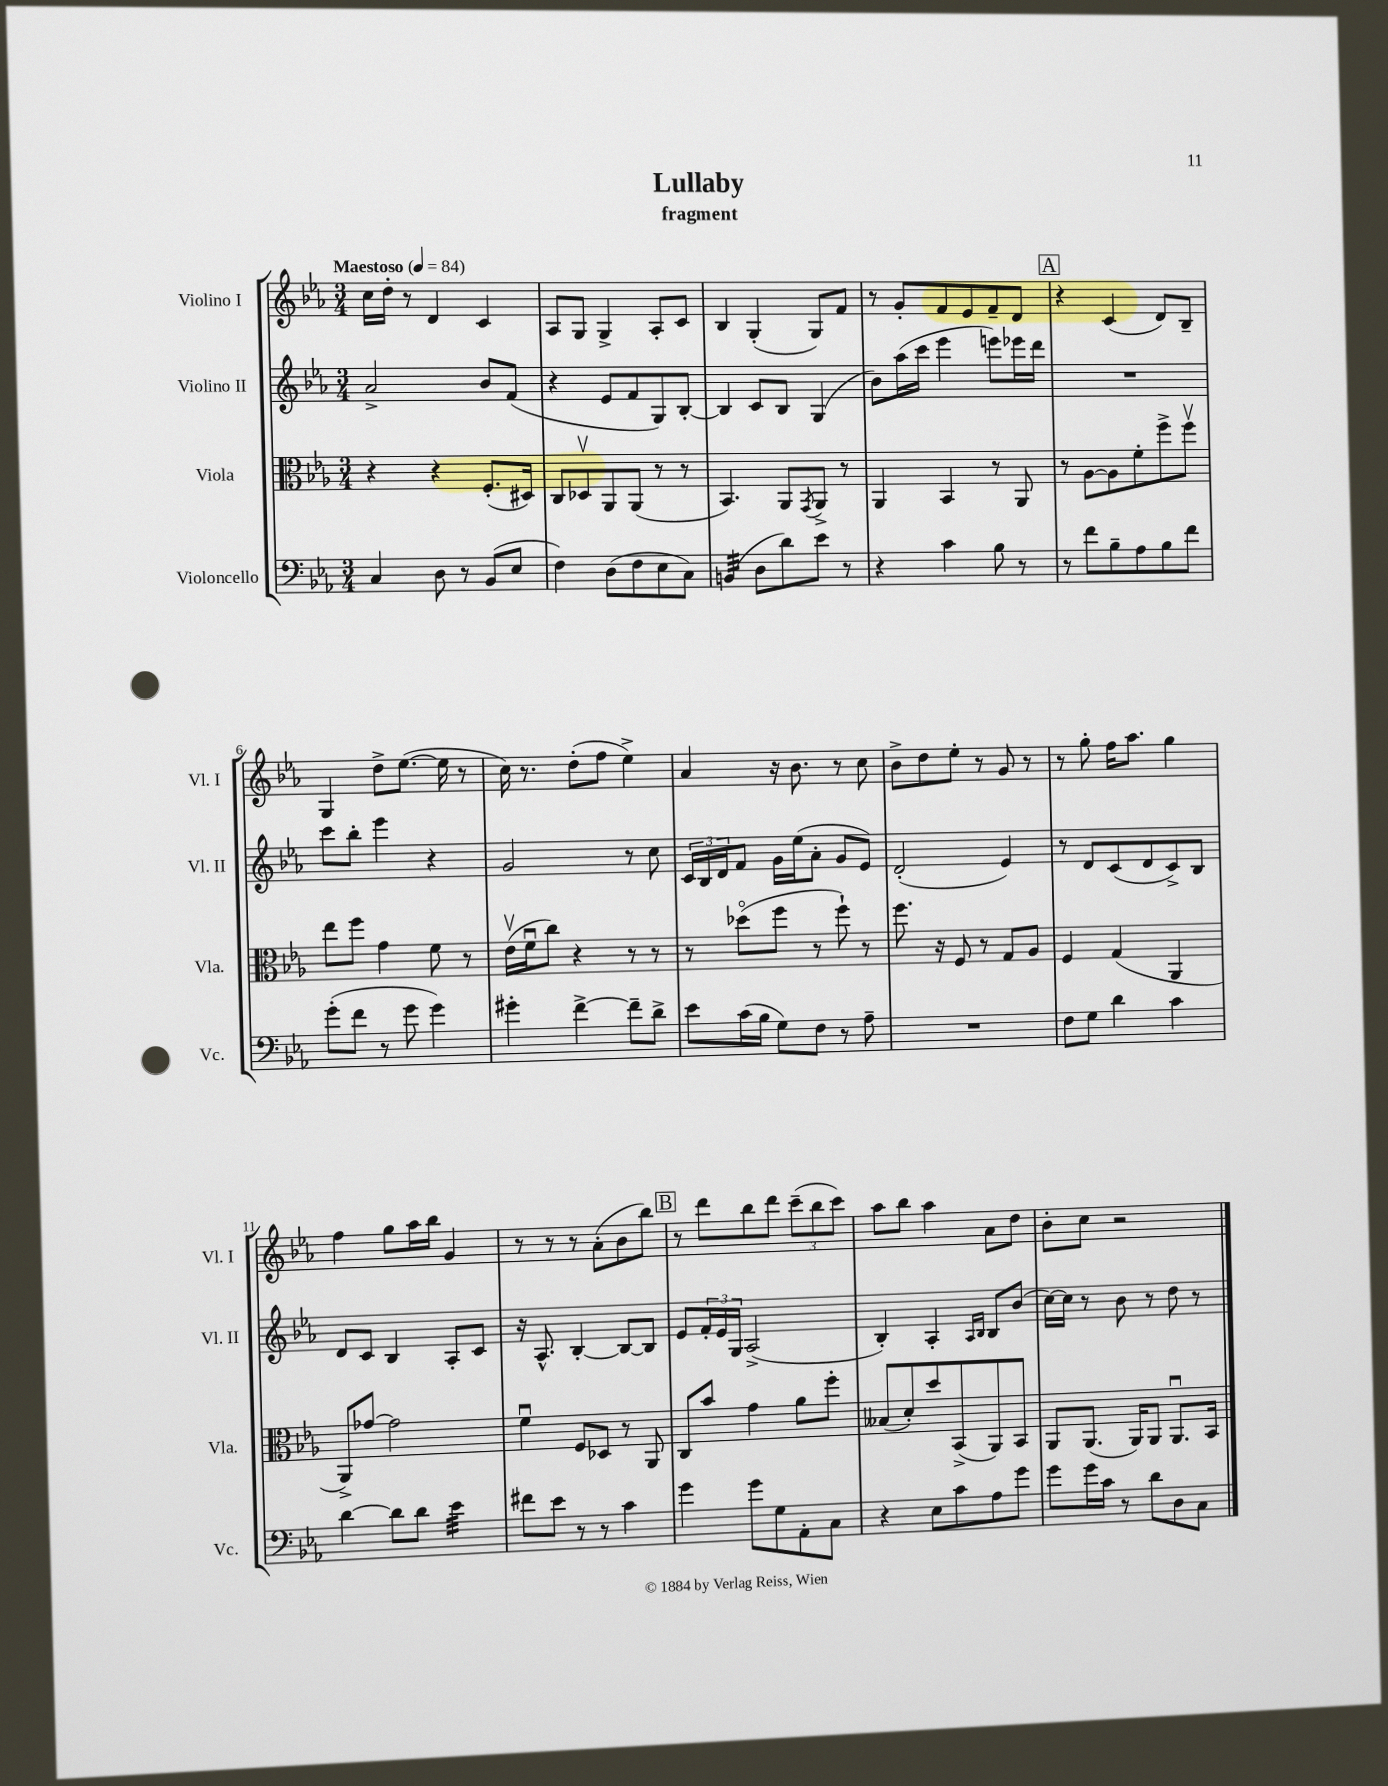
\header { title = "Lullaby" subtitle = "fragment" }
<<
\new StaffGroup <<
\new Staff = "s0" \with { instrumentName = "Violino I" shortInstrumentName = "Vl. I" } {
    \clef treble \key ees \major \numericTimeSignature \time 3/4 \tempo "Maestoso" 4 = 84
    c''16 d''16-. r8 d'4 c'4 |
    aes8 g8 g4-> aes8-. c'8 |
    bes4 g4-.( g8) f'8 |
    r8 g'8-. f'8 ees'8 f'8-- d'8 |
    \mark \markup { \box "A" } r4 c'4( d'8) bes8-- |
    g4 d''8-> ees''8.~( ees''16 r8 |
    c''16) r8. d''8-.( f''8 ees''4->) |
    aes'4 r16 bes'8. r8 c''8 |
    bes'8-> d''8 ees''8-. r8 g'8 r8 |
    r8 g''8-. f''16 aes''8. g''4 |
    f''4 g''8 aes''16 bes''16 g'4 |
    r8 r8 r8 aes'8-.( bes'8 bes''8) |
    \mark \markup { \box "B" } r8 d'''8 bes''8 d'''8 \tuplet 3/2 { c'''8--( bes''8 c'''8) } |
    aes''8 bes''8 aes''4 aes'8 d''8 |
    bes'8-. c''8 r2 \bar "|." |
}
\new Staff = "s1" \with { instrumentName = "Violino II" shortInstrumentName = "Vl. II" } {
    \clef treble \key ees \major \numericTimeSignature \time 3/4
    aes'2-> bes'8 f'8( |
    r4 ees'8 f'8 g8) bes8~-. |
    bes4 c'8 bes8 g4( |
    bes'8) aes''16( c'''16 ees'''4 e'''8) ees'''16 d'''16 |
    \mark \markup { \box "A" } R2. |
    c'''8 bes''8-. ees'''4 r4 |
    g'2 r8 c''8 |
    \tuplet 3/2 { c'16 bes16 d'16 } f'8 g'16 ees''16( aes'8-. g'8 ees'8) |
    d'2-.( ees'4) |
    r8 d'8 c'8( d'8 c'8->) bes8 |
    d'8 c'8 bes4 aes8-. c'8 |
    r16 aes8.-^ bes4~-. bes8~ bes8 |
    \mark \markup { \box "B" } ees'8 \tuplet 3/2 { f'16-. ees'16 g16 } aes2->( |
    bes4-.) aes4-. \grace { aes16 bes16 } bes8 bes'8( |
    c''16~) c''16 r8 bes'8 r8 d''8 r8 \bar "|." |
}
\new Staff = "s2" \with { instrumentName = "Viola" shortInstrumentName = "Vla." } {
    \clef alto \key ees \major \numericTimeSignature \time 3/4
    r4 r4 f8.-.( dis16) |
    c8 des8\upbow aes,8 aes,8( r8 r8 |
    bes,4.) aes,8 \acciaccatura { g,8 } aes,8-> r8 |
    aes,4 bes,4 r8 aes,8 |
    \mark \markup { \box "A" } r8 aes8~ aes8 f'8-. f''8-> f''8\upbow |
    ees''8 f''8 g'4 f'8 r8 |
    ees'16\upbow( f'16\downbow c''8) r4 r8 r8 |
    r8 des''8\flageolet( f''8 r8 f''8-!) r8 |
    f''8. r16 f8 r8 g8 aes8 |
    f4 g4( aes,4 |
    aes,8->) ges'8~ ges'2 |
    f'4\downbow f8 des8 r8 aes,8 |
    \mark \markup { \box "B" } c8 bes'8 g'4 aes'8 f''8-. |
    beses8( d'8-.) d''8 bes,8->( aes,8) bes,8 |
    aes,8 aes,8.( aes,16) aes,8 aes,8.\downbow bes,16 \bar "|." |
}
\new Staff = "s3" \with { instrumentName = "Violoncello" shortInstrumentName = "Vc." } {
    \clef bass \key ees \major \numericTimeSignature \time 3/4
    c4 d8 r8 bes,8( ees8 |
    f4) d8( f8 ees8 c8) |
    b,4:32( d8 d'8) ees'8 r8 |
    r4 c'4 bes8 r8 |
    \mark \markup { \box "A" } r8 f'8 bes8-- aes8 bes8 f'8 |
    g'8-.( f'8 r8 g'8 g'4) |
    gis'4-. f'4~-> f'8-- d'8-> |
    ees'8 c'16( bes16 g8) f8 r8 aes8-- |
    R2. |
    f8 g8 d'4 c'4 |
    d'4~ d'8 d'8 ees'4:32 |
    fis'8 ees'8 r8 r8 c'4 |
    \mark \markup { \box "B" } g'4 g'8 g8 aes,8-. c8 |
    r4 ees8 c'8 aes8 g'8 |
    g'8 g'16 c'16 r8 d'8 d8 c8 \bar "|." |
}
>>
>>
